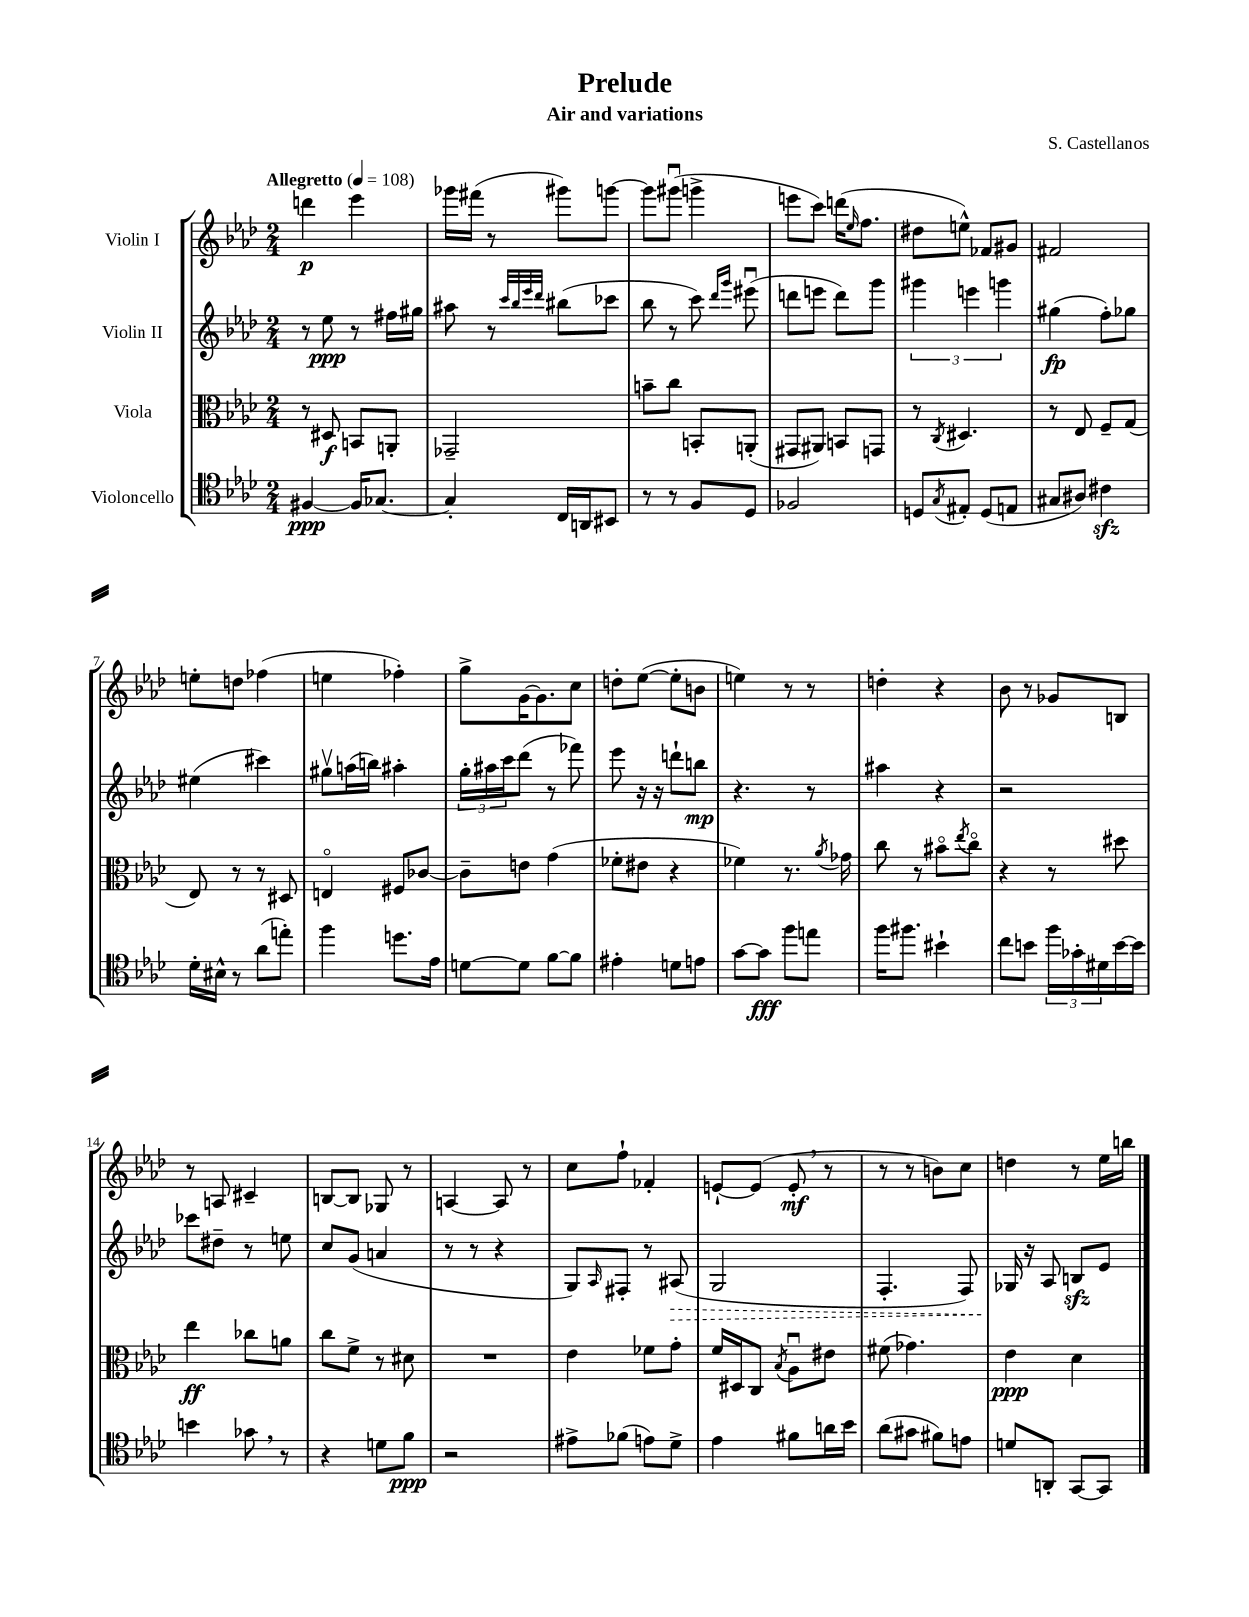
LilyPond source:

\header { title = "Prelude" composer = "S. Castellanos" subtitle = "Air and variations" }
<<
\new StaffGroup <<
\new Staff = "s0" \with { instrumentName = "Violin I" } {
    \clef treble \key aes \major \numericTimeSignature \time 2/4 \tempo "Allegretto" 4 = 108
    d'''4\p ees'''4 |
    ges'''16 fis'''16( r8 gis'''8) g'''8~ |
    g'''8 gis'''8\downbow( g'''4-> |
    e'''8 c'''8) d'''16( \grace { ees''16 } f''8. |
    dis''8 e''8-^) fes'8 gis'8 |
    fis'2 |
    e''8-. d''8 fes''4( |
    e''4 fes''4-.) |
    g''8-> g'16~ g'8. c''8 |
    d''8-. ees''8~( ees''8-. b'8 |
    e''4) r8 r8 |
    d''4-. r4 |
    bes'8 r8 ges'8 b8 |
    r8 a8 cis'4-- |
    b8~ b8 ges8 r8 |
    a4~ a8 r8 |
    c''8 f''8-! fes'4-. |
    e'8~-! e'8( e'8-.\mf \breathe r8 |
    r8 r8 b'8) c''8 |
    d''4 r8 ees''16 b''16 \bar "|." |
}
\new Staff = "s1" \with { instrumentName = "Violin II" } {
    \clef treble \key aes \major \numericTimeSignature \time 2/4
    r8 ees''8\ppp r8 fis''16 gis''16 |
    ais''8 r8 \grace { c'''32 bes''32 ees'''32 des'''32 } bis''8( ces'''8 |
    bes''8 r8 c'''8) \grace { des'''16 g'''16 } eis'''8\downbow( |
    d'''8 e'''8 d'''8) g'''8 |
    \tuplet 3/2 { gis'''4 e'''4 g'''4 } |
    gis''4\fp( f''8-.) ges''8 |
    eis''4( cis'''4) |
    gis''8\upbow a''16( b''16) ais''4-. |
    \tuplet 3/2 { g''16-. ais''16 c'''16 } des'''8( r8 fes'''8) |
    ees'''8 r16 r16 d'''8-! b''8\mp |
    r4. r8 |
    ais''4 r4 |
    r2 |
    ces'''8 dis''8-- r8 e''8 |
    c''8 g'8( a'4 |
    r8 r8 r4 |
    g8) \grace { aes16 } fis8-. r8 \once \override Hairpin.style = #'dashed-line ais8\>( |
    g2 |
    f4.-. f8) |
    ges16\! r16 aes8 b8\sfz ees'8 \bar "|." |
}
\new Staff = "s2" \with { instrumentName = "Viola" } {
    \clef alto \key aes \major \numericTimeSignature \time 2/4
    r8 dis8\f b,8 a,8-. |
    ges,2-- |
    b'8-- c''8 b,8-. a,8-.( |
    gis,8 ais,8) b,8 g,8 |
    r8 \acciaccatura { c8 } dis4. |
    r8 ees8 f8-- g8( |
    ees8) r8 r8 dis8 |
    e4\flageolet fis8 ces'8~ |
    ces'8-- e'8 g'4( |
    fes'8-. eis'8 r4 |
    fes'4) r8. \acciaccatura { aes'8 } ges'16 |
    c''8 r8 bis'8\flageolet \acciaccatura { ees''8 } c''8\flageolet |
    r4 r8 dis''8 |
    ees''4\ff ces''8 a'8 |
    c''8 f'8-> r8 dis'8 |
    R2 |
    ees'4 fes'8 g'8-. |
    f'16 dis16 c8 \acciaccatura { bes8 } aes8\downbow eis'8 |
    fis'8( ges'4.) |
    ees'4\ppp des'4 \bar "|." |
}
\new Staff = "s3" \with { instrumentName = "Violoncello" } {
    \clef tenor \key aes \major \numericTimeSignature \time 2/4
    fis4~\ppp fis16 ges8.~ |
    ges4-. c16 a,16 bis,8 |
    r8 r8 f8 des8 |
    fes2 |
    d8 \acciaccatura { g8 } eis8-. d8( e8 |
    gis8 ais8) cis'4\sfz |
    des'16-. bis16-^ r8 aes'8( e''8-.) |
    f''4 d''8. ees'16 |
    d'8~ d'8 f'8~ f'8 |
    eis'4-. d'8 e'8 |
    g'8~ g'8\fff f''8 e''8 |
    f''16 fis''8. bis'4-! |
    c''8 b'8 \tuplet 3/2 { f''16 ges'16-. dis'16 } b'16~ b'16 |
    b'4 ges'8 \breathe r8 |
    r4 d'8 f'8\ppp |
    r2 |
    eis'8-> fes'8( e'8) des'8-> |
    ees'4 fis'8 a'16 bes'16 |
    aes'8( gis'8 fis'8) e'8 |
    d'8 a,8-. g,8~ g,8 \bar "|." |
}
>>
>>
